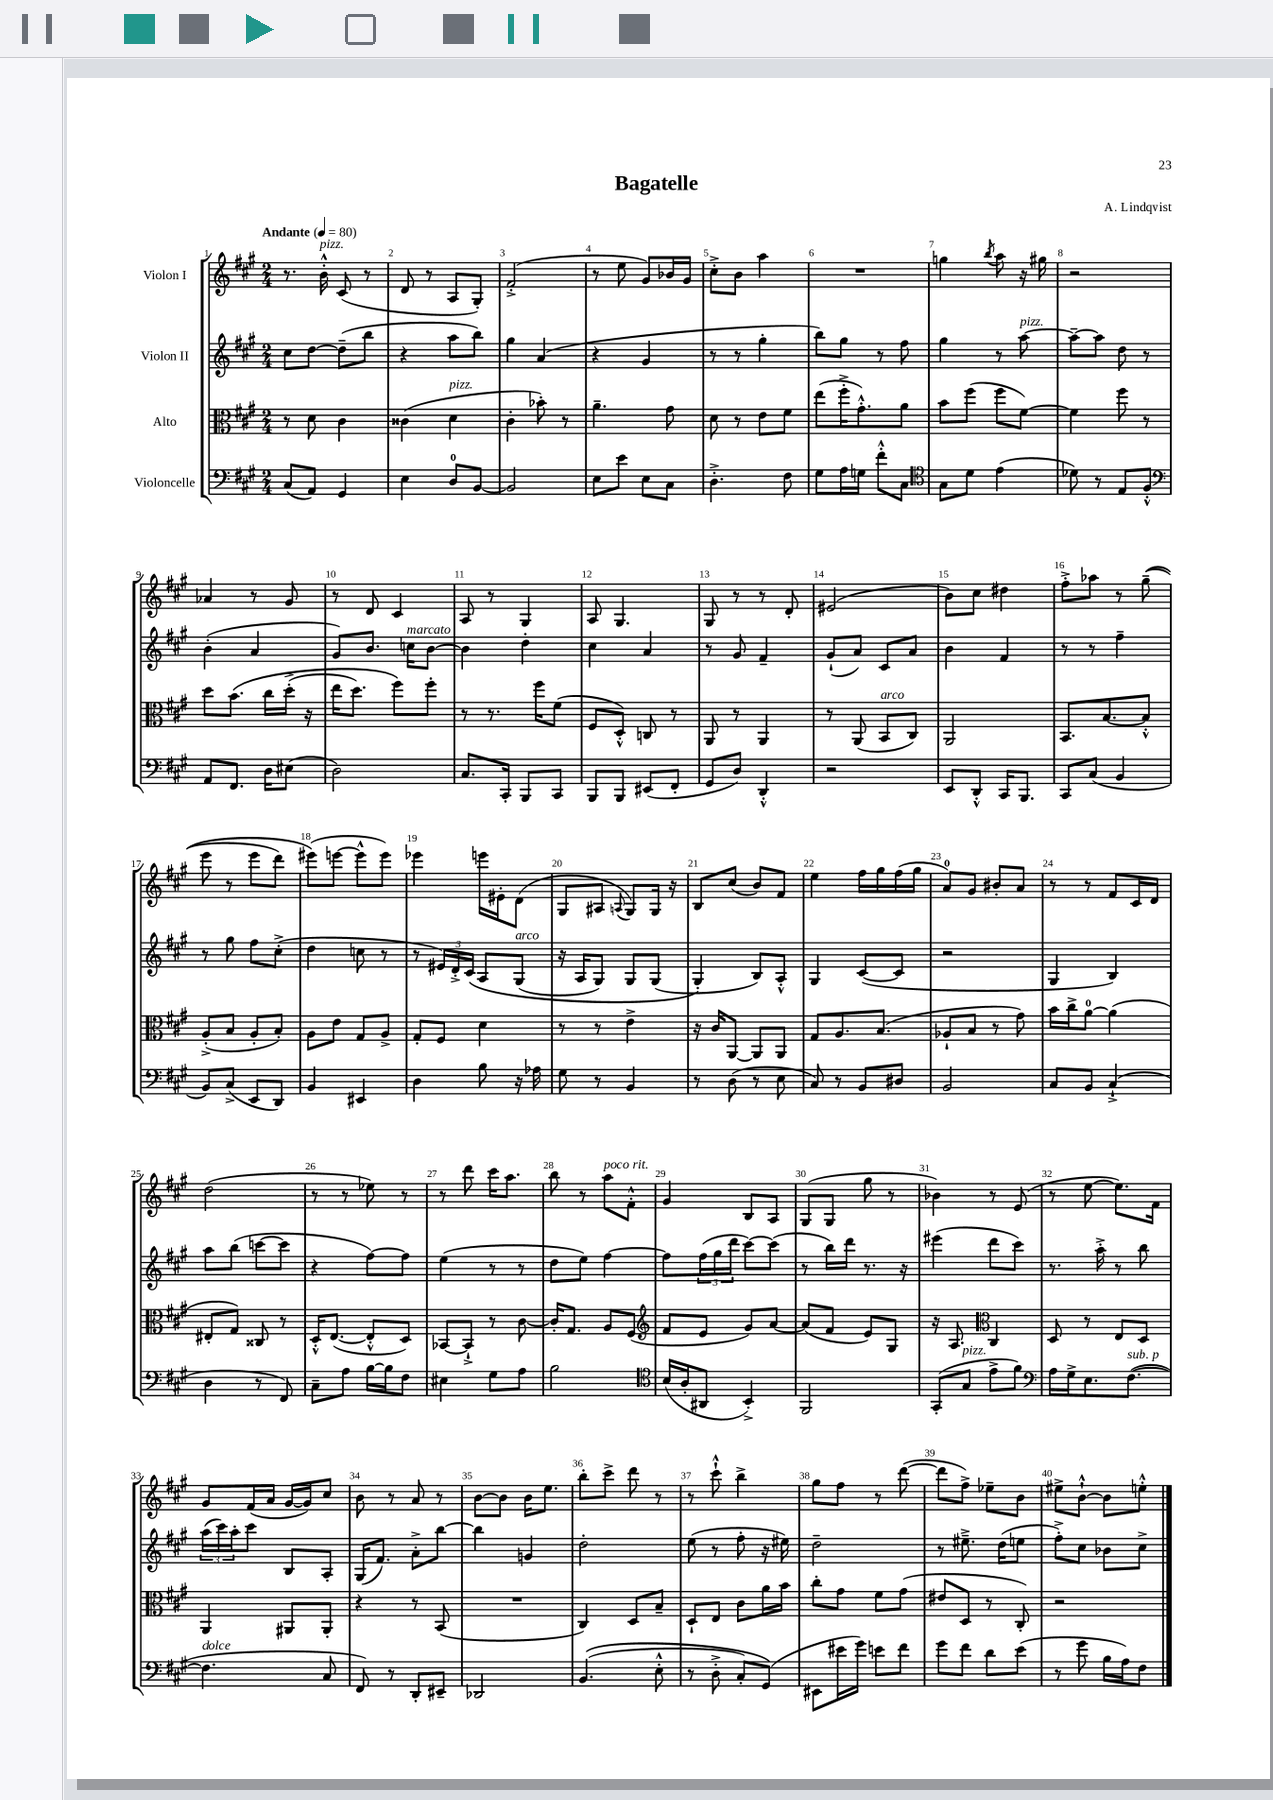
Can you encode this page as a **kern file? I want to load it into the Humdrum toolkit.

**kern	**kern	**kern	**kern
*part4	*part3	*part2	*part1
*staff4	*staff3	*staff2	*staff1
*I"Violoncelle	*I"Alto	*I"Violon II	*I"Violon I
*clefF4	*clefC3	*clefG2	*clefG2
*k[f#c#g#]	*k[f#c#g#]	*k[f#c#g#]	*k[f#c#g#]
*M2/4	*M2/4	*M2/4	*M2/4
*MM80	*MM80	*MM80	*MM80
=1	=1	=1	=1
!	!	!	!LO:TX:a:B:t=Andante
(8C#/L	8r	8cc#\L	8.r
8AA/J)	8d\	[8dd\J	.
!	!	!	!LO:TX:a:i:t=pizz.
.	.	.	16b'^^\
4GG#/	4c#\	(8dd~\L]	(8c#/
.	.	8bb\J	8r
=2	=2	=2	=2
4E\	(4c##X\	4r	8d/
.	.	.	8r
!	!LO:TX:a:i:t=pizz.	!	!
8D/L	4d\	8aa\L	8A/L
[8BB/J	.	8bb\J)	8G#'/J)
=3	=3	=3	=3
2BB/]	4c#'\	4gg#\	(2f#'^/
.	8b-X'\)	(4a/	.
.	8r	.	.
=4	=4	=4	=4
8E\L	4.a~\	4r	8r
8e\J	.	.	8ee\
8E\L	.	4g#/	8g#/L)
8C#\J	8g#\	.	16b-X/L
.	.	.	16g#/JJ
=5	=5	=5	=5
4.D'^\	8d\	8r	8cc#'^\L
.	8r	8r	8b\J
.	8e\L	4gg#'\	4aa\
8F#\	8f#\J	.	.
=6	=6	=6	=6
8G#\L	(8ee\L	8bb\L)	2r
16A\L	16ff#'^\K	8gg#\J	.
16Gn\JJ	8.g#'^^\)	.	.
8f#'^^\L	.	8r	.
8C#\J	8a\J	8ff#\	.
=7	=7	=7	=7
*clefC4	*	*	*
8G#\L	8b\L	4gg#\	4ggn\
8d\J	(8ff#\J	.	.
.	.	.	8qbb/
(4e\	8ff#\L	8r	8aa\
!	!	!LO:TX:a:i:t=pizz.	!
.	[8f#\J)	[8aa\	16r
.	.	.	16gg#X\
=8	=8	=8	=8
8d-X\)	4f#\]	8aa~\L_	2r
8r	.	8aa\J]	.
8E/L	8ff#\	8dd\	.
8F#'^^/J	8r	8r	.
!!LO:LB:g=z
=9	=9	=9	=9
*clefF4	*	*	*
8AA/L	8dd\L	(4b'\	4a-X/
8.FF#/J	(8.b\J	.	.
.	.	4a/	8r
16D\KL	16cc#\LL	.	.
(8E#X\J	(16dd'^\JJ	.	8g#/
.	16r	.	.
=10	=10	=10	=10
2D\)	16ee\KL	8g#/L)	8r
.	8.dd\J)	.	.
.	.	8.b/J	8d/
.	8ff#\L)	.	4c#/
!	!	!LO:TX:a:i:t=marcato	!
.	.	16ccn\KL	.
.	8ff#'\J	[8b\J	.
=11	=11	=11	=11
8.C#/L	8r	4b\]	8A/
.	8.r	.	8r
16CC#'/Jk	.	.	.
8BBB/L	.	4dd'\	4G#/
.	16ff#\KL	.	.
8CC#/J	(8f#\J	.	.
=12	=12	=12	=12
8BBB/L	8F#/L	4cc#\	8A/
8BBB/J	8D'^^/J)	.	4.G#/
(8EE#X/L	8Cn/	4a/	.
8FF#'/J	8r	.	.
=13	=13	=13	=13
8GG#/L	8AA/	8r	8G#/
8D/J)	8r	8g#/	8r
4DD'^^/	4AA/	4f#~/	8r
.	.	.	8d'/
=14	=14	=14	=14
2r	8r	(8g#`/L	(2e#X/
.	(8AA/	8a/J)	.
!	!LO:TX:a:i:t=arco	!	!
.	8BB/L	8c#/L	.
.	8C#/J)	8a/J	.
=15	=15	=15	=15
8EE/L	2AA/	4b\	8b\L)
8DD'^^/J	.	.	8cc#\J
16CC#/KL	.	4f#/	4dd#X\
8.BBB/J	.	.	.
=16	=16	=16	=16
8CC#/L	8.BB/L	8r	8ff#'^\L
(8C#/J	.	8r	8aa-X\J
.	[8.B/	.	.
4BB/	.	4ff#~\	8r
.	8B'^^/J]	.	((8gg#~\
!!LO:LB:g=z
=17	=17	=17	=17
8BB/L)	(8A'^/L	8r	8eee\
(8C#^/J	8B/J	8gg#\	8r
8EE/L	8A'/L	8ff#\L	8eee\L
8DD/J)	8B'/J)	(8cc#'^\J	8ddd\J)
=18	=18	=18	=18
4BB/	8A\L	4dd\	(8eee#X\L)
.	8e\J	.	[8eeen\J
4EE#X/	8G#/L	8ccn\	8eee^^\L]
.	8A^/J	8r	8eee\J)
=19	=19	=19	=19
4D\	8G#'/L	8r	4eee-X\
.	8F#/J	24e#X/LL)	.
.	.	24d'^/	.
.	.	(24c#/JJ	.
8B\	4d\	8A/L	16eeen\LL
.	.	.	16e#X'\J
!	!	!LO:TX:a:i:t=arco	!
16r	.	(8G#/J	(8d\J
16A-X\	.	.	.
=20	=20	=20	=20
8G#\	8r	16r	8G#/L
.	.	16A/KL	.
8r	8r	8G#/J)	8A#X/J
.	.	.	8qqAn/
4BB/	4e^\	8G#/L	8G#/L)
.	.	(8G#/J	16G#/Jk
.	.	.	16r
=21	=21	=21	=21
8r	16r	4G#'/)	8B/L
.	16c#/KL	.	.
(8D\	[8AA/J	.	(8cc#/J
8r	8AA/L]	8B/L)	8b/L)
8E\	8AA/J	8A'^^/J	8f#/J
=22	=22	=22	=22
8C#/)	8G#/L	4G#/	4ee\
8r	8.A/	.	.
8BB/L	.	([8c#/L	16ff#\LL
.	(8.B/J	.	16gg#\
8D#X/J	.	8c#/J]	(16ff#\
.	.	.	16gg#\JJ
=23	=23	=23	=23
2BB/	8A-X`/L	2r	8a/L)
.	8B/J	.	8g#/J
.	8r	.	8b#X'/L
.	8g#\)	.	8a/J
=24	=24	=24	=24
8C#/L	16b\LL	4G#/	8r
.	16cc#^\J	.	.
8BB/J	[8a\J	.	8r
(4C#`^/	(4a\]	4B/)	8f#/L
.	.	.	16c#/L
.	.	.	16d/JJ
!!LO:LB:g=z
=25	=25	=25	=25
4D\	8E#X'/L	8aa\L	(2dd\
.	8G#/J)	(8bb\J	.
8r	8C##X/	[8cccn\L	.
8FF#/)	8r	8ccc\J]	.
=26	=26	=26	=26
8C#~\L	16D'^^/KL	4r	8r
.	([8.E/J	.	.
8A\J	.	.	8r
[16B\LL	8E'^^/L]	[8ff#\L)	8ee-X\)
16B\J]	.	.	.
8F#\J	8D/J)	8ff#\J]	8r
=27	=27	=27	=27
4E#X\	[8BB-X/L	(4ee\	8r
.	8BB-`^/J]	.	8ddd\
8G#\L	8r	8r	16ccc#\KL
.	.	.	8.aa\J
8A\J	[8c#\	8r	.
=28	=28	=28	=28
2B\	16c#'/KL]	8dd\L	8bb\
.	8.G#/J	.	.
.	.	8ee\J)	8r
!	!	!	!LO:TX:a:i:t=poco rit.
.	8A/L	[4ff#\	8aa\L
.	(8F#/J	.	8f#'^^\J
=29	=29	=29	=29
*clefC4	*clefG2	*	*
(16B/LL	8f#/L	8ff#\L]	4g#/
16A'/J	.	.	.
8AA#X/J	8e/J	(24ff#\L	.
.	.	24gg#\	.
.	.	24ddd\JJ	.
4BB'^/)	8g#/L)	[8ccc#\L)	8B/L
.	[8a/J	(8ccc#\J]	8A/J
=30	=30	=30	=30
2FF#/	(8a/L]	8r	(8G#/L
.	8f#/J	16bb\LL)	8G#/J
.	.	16ddd\JJ	.
.	8e/L)	8.r	8gg#\
.	8G#/J	.	8r
.	.	16r	.
=31	=31	=31	=31
(8GG#'/L	16r	(4eee#X\	4b-X\)
.	8.A/	.	.
!LO:TX:a:i:t=pizz.	!	!	!
8G#/J	.	.	.
*	*clefC3	*	*
8e^\L	4C#/	8ddd\L	8r
8f#\J)	.	8ccc#\J)	(8e/
=32	=32	=32	=32
*clefF4	*	*	*
16A\LL	8D/	8.r	8r
16G#^\J	.	.	.
8.E\	8r	.	[8ee\
.	.	16aa'^\	.
.	8E/L	8r	8.ee\L])
!LO:TX:a:i:t=sub. p	!	!	!
([8.F#\J	.	.	.
.	8D/J	8bb\	.
.	.	.	16f#\Jk
!!LO:LB:g=z
=33	=33	=33	=33
!LO:TX:a:i:t=dolce	!	!	!
4.F#\]	4AA/	(24aa\LL	8g#/L
.	.	24ccc#\)	.
.	.	24aa'\J	.
.	.	8ccc#\J	(16f#/L
.	.	.	16a/JJ
.	8AA#X/L	8B/L	[16g#/LL
.	.	.	16g#/J])
8C#/	8AA#'/J	8A'/J	8cc#/J
=34	=34	=34	=34
8FF#/)	4r	(16G#/KL	8b\
.	.	8.f#/J)	.
8r	.	.	8r
8DD'/L	8r	8a'^\L	8a/
8EE#X~/J	(8BB/	[8bb\J	8r
=35	=35	=35	=35
2DD-X/	2r	4bb\]	[8b\L
.	.	.	8b\J]
.	.	4gn/	16b\KL
.	.	.	8.ee\J
=36	=36	=36	=36
((4.BB/	4C#/)	2dd'\	8bb'\L
.	.	.	8ccc#^\J
.	8D/L	.	8ddd\
8E'^^\	8B~/J	.	8r
=37	=37	=37	=37
8r	8D`/L	(8ee\	8r
8D'^\	8E/J	8r	8ccc#`^^\
8C#'/L)	8c#\L	8ff#'\	4bb^\
(8GG#/J)	16a\L	16r	.
.	16b\JJ	16ee#X\)	.
=38	=38	=38	=38
8EE#X\L	8cc#'\L	2dd~\	8gg#\L
16e#X\L	8g#\J	.	8ff#\J
16g#\JJ)	.	.	.
8en\L	8f#\L	.	8r
8f#\J	(8g#\J	.	([8ddd\
=39	=39	=39	=39
8g#\L	8e#X/L	8r	8ddd\L]
8f#\J	8D/J	8.ee#X~^\	8ff#^\J)
8d\L	8r	.	8ee-X~\L
.	.	(16dd\KL	.
(8e\J	8C#'/)	8een\J	8b\J
=40	=40	=40	=40
8r	2r	8ff#'^\L)	8ee#X^\L
8g#\	.	8cc#\J	[8b`^^\J
16B\LL	.	8b-X\L	8b\L]
16A\J)	.	.	.
8F#\J	.	8cc#^\J	8een'^^\J
==	==	==	==
*-	*-	*-	*-
